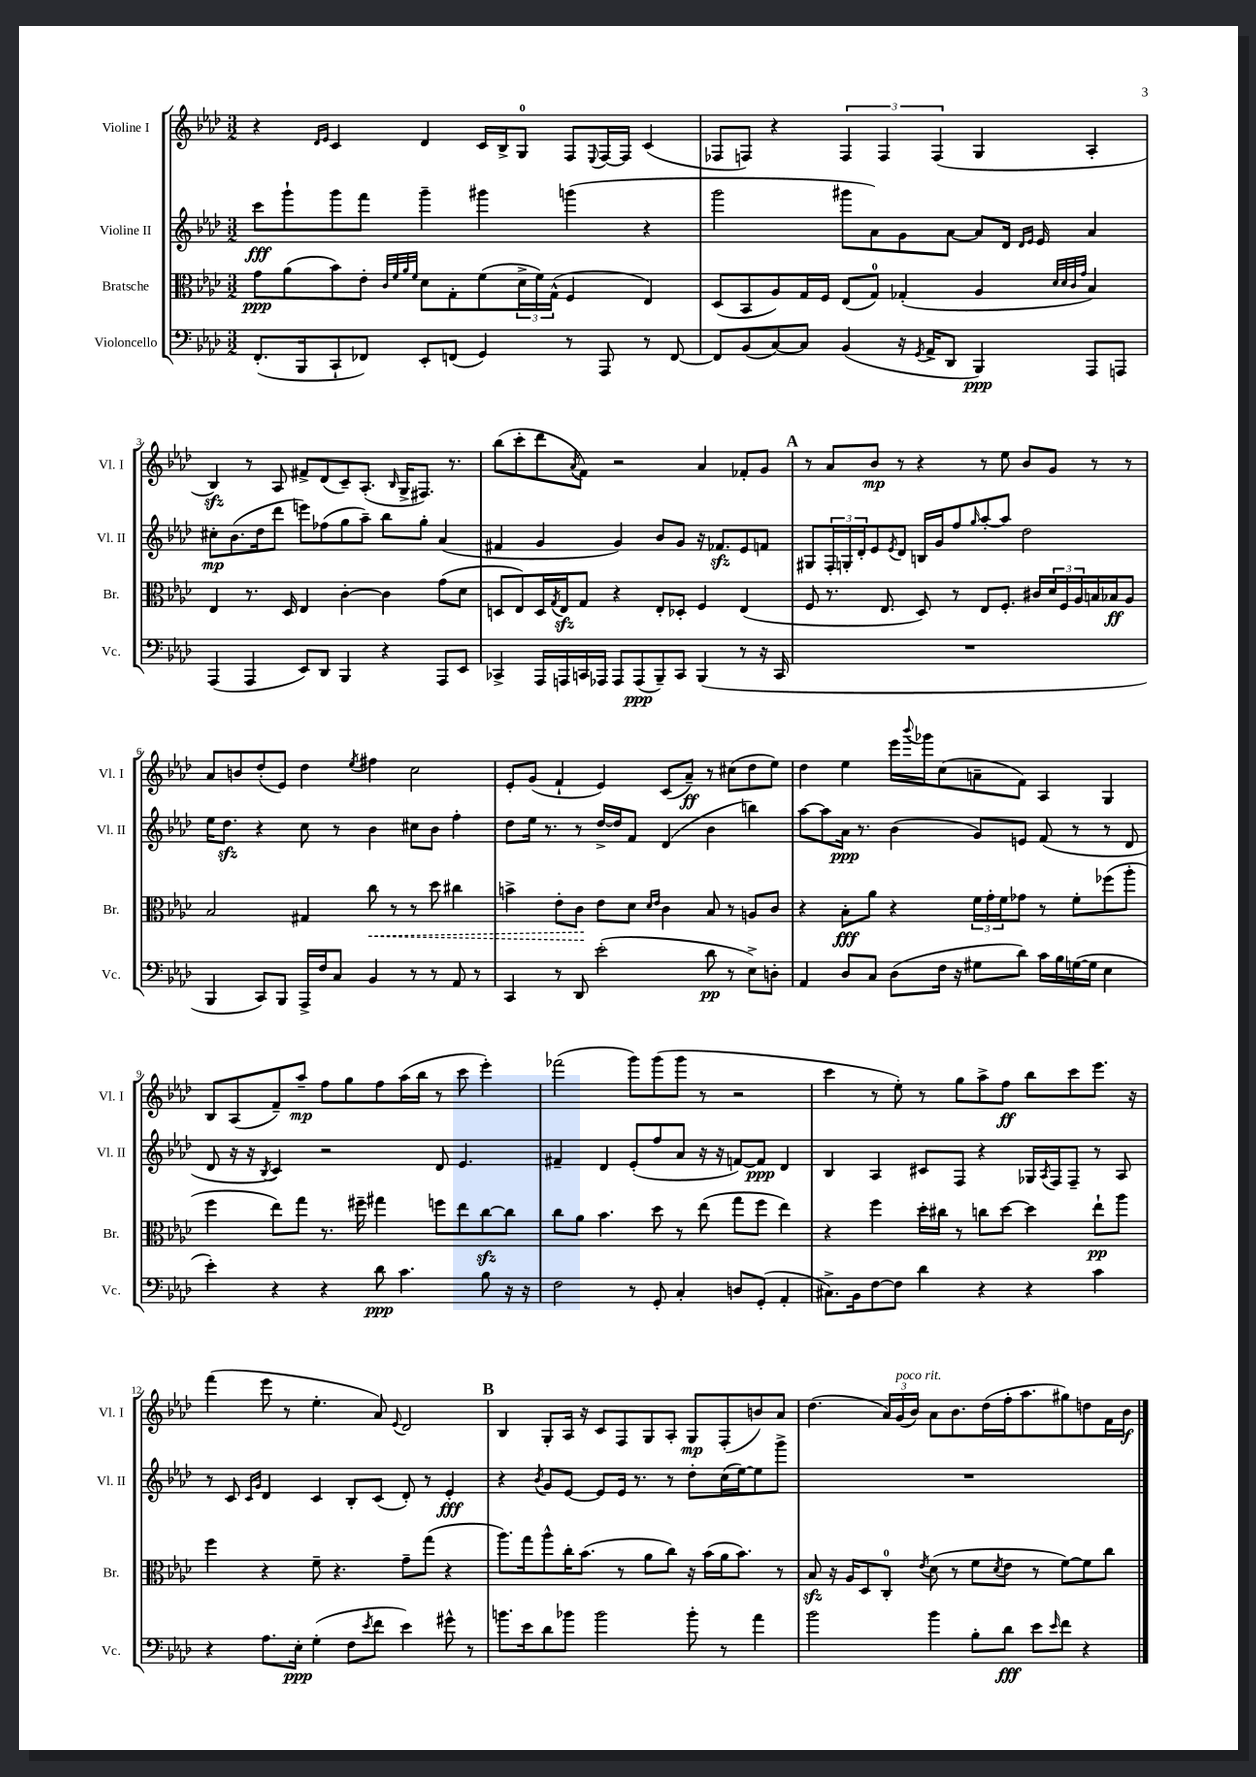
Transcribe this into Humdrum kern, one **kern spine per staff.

**kern	**kern	**kern	**kern
*staff4	*staff3	*staff2	*staff1
*clefF4	*clefC3	*clefG2	*clefG2
*k[b-e-a-d-]	*k[b-e-a-d-]	*k[b-e-a-d-]	*k[b-e-a-d-]
*M3/2	*M3/2	*M3/2	*M3/2
(8.FF'/L	8g\L	8ccc\L	4r
.	(8a-\	8ggg`\	.
16BBB-/k	.	.	.
.	.	.	16qqd-/LL
.	.	.	16qqe-/JJ
8CC`/	8b-\)	8ggg\	4c/
8FF-/J)	8e-'\J	8fff\J	.
.	32qqc/LLL	.	.
.	32qqf/	.	.
.	32qqa-/	.	.
.	32qqf/JJJ	.	.
8EE-'/L	8d-\L	4ggg~\	4d-/
(8FF/J	8G'\	.	.
4GG/)	(8f\	4ggg#\	16c/LL
.	.	.	16B-^/J
.	24d-^\L	.	8G/J
.	24f\)	.	.
.	(24G^^\JJ	.	.
8r	4F/	(4ggg\	8F/L
.	.	.	8qqE-/
8AAA-/	.	.	[16F/L
.	.	.	16F/]JJ
8r	4E-/)	4r	(4c/
[8FF/	.	.	.
=	=	=	=
8FF/]L	(8D-/L	2ggg\	8F-/L
(8BB-/	8BB-/	.	8F/J)
[8C/)	8A-/)	.	4r
8C/]J	16G/L	.	.
.	16F/JJ	.	.
(4BB-/	(8E-/L	8ggg#\L	6F/
.	8G/J)	8a-\)	.
.	.	.	6F/
16r	(4G-'/	8g\	.
8qGG/	.	.	.
16AA-^/LK	.	.	.
.	.	.	(6F/
8DD-/J	.	[8a-\J	.
4BBB-/)	4A-/	8a-/]L	4G/
.	.	16d-/Jk	.
.	.	16qqd-/LL	.
.	.	16qqe-/JJ	.
.	.	16e-/	.
.	32qqd-/LLL	.	.
.	32qqd-/	.	.
.	32qqc/	.	.
.	32qqg/JJJ	.	.
8AAA-/L	4B-/)	4a-/	4A-'/
8AAA/J	.	.	.
=	=	=	=
(4AAA-/	4E-/	8cc#'\L	4B-/)
.	.	(8.b-\	.
4AAA-/	8.r	.	8r
.	.	16dd-\k	.
.	.	8ddd-\J	8A-/
.	16D-/	.	.
8EE-/L)	4E-/	8eee\L)	8f#^/L
8DD-/J	.	(8ff-\	(8d-/
4BBB-/	[4c'\	8gg\	8c~/)
.	.	8aa-~\J)	(8.A-'/J
4r	4c\]	8bb-\L	.
.	.	.	16qqB-/
.	.	.	16G^/LK
.	.	8gg'\J	8.F#/J)
8AAA-/L	(8g\L	(4a-/	.
.	.	.	8.r
8EE-/J	8d-\J	.	.
=	=	=	=
4CC-^/	8D/L	4f#/	(8bb-\L
.	8E-/)	.	8ccc'\
16AAA-/LL	16D/L	4g/	8ddd-\
.	8qG/	.	.
16AAA/	16E-/J	.	.
.	.	.	8qa-/
16CC/	8G/J	.	8f\J)
16AAA-/JJ	.	.	.
8AAA-/L	4r	4g/)	2r
(8AAA-/	.	.	.
8BBB-~/)	8E-'/L	8b-/L	.
8CC/J	8D-'/J	8g/J	.
(4BBB-/	4F/	16r	4a-/
.	.	8.f-/L	.
8r	(4E-/	8e-/	8f-'/L
16r	.	8f/J	8g/J
16CC/	.	.	.
=	=	=	=
1.r	8F/	8G#/L	8r
.	8.r	24F'/L	8a-/L
.	.	24G'/	.
.	.	24d-'/J	.
.	.	8e-/	8b-/J
.	8.E-/	.	.
.	.	8qe-/	.
.	.	8d-/J	8r
.	8D-/)	16B/LL	4r
.	.	16g/J	.
.	8r	8ff/	.
.	.	16qqgg/	.
.	8E-/L	[8aa-'/	8r
.	8.F'/J	8aa-/]J	8ee-\
.	.	2dd-\	8b-/L
.	16c#/LL	.	.
.	24d-/	.	8g/J
.	24F/	.	.
.	24A-/	.	.
.	16B/	.	8r
.	16B-/J	.	.
.	8A-/J	.	8r
=	=	=	=
4BBB-/	2B-/	16ee-\LK	8a-/L
.	.	8.dd-\J	.
.	.	.	8b/
8CC/L)	.	4r	(8dd-'/
8BBB-/J	.	.	8e-/J)
16AAA-^/LL	4G#/	8cc\	4dd-\
16F/J	.	.	.
8C/J	.	8r	.
.	.	.	8qee-/
4BB-/	8cc\	4b-\	4ff#\
.	8r	.	.
8r	8r	8cc#\L	2cc\
8r	8dd-\	8b-\J	.
8AA-/	4cc#\	4ff'\	.
8r	.	.	.
=	=	=	=
4CC/	4b^\	8dd-\L	8e-'/L
.	.	16ee-\Jk	(8g/J
.	.	8.r	.
8r	8e-'\L	.	4f`/
8DD-/	8c\J	8r	.
(2e-'\	8e-\L	[16dd-^/LL	4e-/)
.	.	16dd-/]J	.
.	8d-\J	8f/J	.
.	16qqd-/LL	.	.
.	16qqe-/JJ	.	.
.	4c\	(4d-/	(8c/L
.	.	.	8a-~/J)
8d-\	8B-/	4b-\	8r
8r	8r	.	(8cc#\L
8E-^\L)	8A/L	4bb\)	8dd-\
8D'\J	8c/J	.	8ee-\J)
=	=	=	=
4AA-/	4r	[8aa-\L	4dd-\
.	.	8aa-\]	.
8D-/L	8B-'\L	16a-\Jk	4ee-\
.	.	8.r	.
8C/J	8a-\J	.	.
(8D-\L	4r	(4b-\	16eee-\LL
.	.	.	8qqbbb-/
.	.	.	16ggg-\J
16F\Jk	.	.	(8cc\
16r	.	.	.
8G#\L	24f\LL	8g/L)	8a~\
.	24g'\	.	.
.	24f\J	.	.
8d-\J)	8g-\J	8e/J	8f\J)
16c\LL	8r	(8f/	4A-/
16B-\	.	.	.
([16G\	8f'\L	8r	.
16G\]JJ	.	.	.
4E-\	(8ff-\	8r	4G/
.	8aa-'\J	8d-/	.
=	=	=	=
4e-'\)	4ff\	8d-/	8B-/L
.	.	16r	(8A-/
.	.	16r	.
.	.	8qB-/	.
4r	8ee-\L)	4c/)	8f~/)
.	8gg\J	.	8aa-~/J
4r	8.r	2r	8ff\L
.	.	.	8gg\
.	16ff#~\	.	.
8d-\	4gg#\	.	8ff\
4.c\	.	.	(16aa-\L
.	.	.	16bb-\JJ
.	8ff\L	8d-/	8r
.	8ee-\	4.e-/	8ccc\
8B-\	[8cc\	.	4eee-'\)
16r	8cc\]J	.	.
16r	.	.	.
=	=	=	=
2F\	8cc\L	4f#~/	(2fff-\
.	8a-\J	.	.
.	4.b-\	4d-/	.
8r	.	(8e-'/L	8ggg\L)
8GG'/	8dd-\	8ff/	(8ggg\
4C'/	8r	8a-/J	8ggg\J
.	(8ee-\	16r	8r
.	.	16r	.
8D/L	8gg\L	[8f/L)	2r
(8GG'/J	8ff\J	8f/]J	.
4AA-'/	4ee-\)	4d-/	.
=	=	=	=
8.C#^\L)	4r	4B-/	4ccc\
16BB-\k	.	.	.
[8F\	4ff\	4A-/	8r
8F\]J	.	.	8ee-'\)
4d-\	16dd-'\LL	8c#/L	8r
.	16cc#\JJ	.	.
.	8r	8F/J	8gg\L
4r	8cc\L	4r	8aa-^\
.	[8dd-\J	.	8ff\J
4r	4dd-\]	16G-/LL	8bb-\L
.	.	8qA-/	.
.	.	16F/J	.
.	.	8F~/J	8ccc\
4c\	8ee-`\L	8r	8.eee-\J
.	8aa-\J	8A-/	.
.	.	.	16r
=	=	=	=
4r	4ff\	8r	(4fff\
.	.	8c/	.
.	.	16qqc/LL	.
.	.	16qqg/JJ	.
8.A-\L	4r	4d-/	8eee-\
.	.	.	8r
16E-'\Jk	.	.	.
(4G'\	8f~\	4c/	4.ee-'\
.	4.r	.	.
8F\L	.	8B-'/L	.
8qe-/	.	.	.
8f\J	.	(8c/J	8a-/)
.	.	.	8qqe-/
4e-\)	8g~\L	8d-'/)	2d-/
.	(8gg\J	8r	.
8g#^^\	4r	4e-'/	.
8r	.	.	.
=	=	=	=
8.b\L	8.aa-\L)	4r	4B-/
16e-\k	16gg\k	.	.
.	.	8qb-/	.
8d-\	8aa-^^\	8g/L	8G'/L
8b-\J	16cc'\K	[8e-/J	16A-/Jk
.	(8.b-\J	.	16r
2b-\	.	8e-/]L	8c/L
.	8r	16e-/Jk	8F/
.	.	8.r	.
.	8a-\L	.	8G/
.	8cc\J)	8r	8A-'/J
8b-'\	16r	8dd-'\L	8G/L
.	(16b-\LL	.	.
8r	16a-\J	(16cc\L	(8F'/
.	8.b-\J)	[16ee-\J)	.
4a-\	.	8ee-\]	8b/)
.	8r	8ggg^\J	8a-/J
=	=	=	=
2b-\	8B-/	1.r	(4.dd-\
.	16r	.	.
.	16A-/LK	.	.
.	8D-/	.	.
.	8C'/J	.	24a-/LL)
.	.	.	(24g/
.	.	.	24b-/JJ)
.	8qe-/	.	.
4b-\	(8d-\	.	8a-\L
.	8r	.	8.b-\
8B-'\L	8f\L	.	.
.	.	.	(16dd-\L
.	8qd-/	.	.
8d-\J	8e-\J	.	16ff'\J
.	.	.	8.aa-\
8e-\L	8r	.	.
16qqe-/	.	.	.
8f\J	[8f\L)	.	8gg#\)
4r	8f\]	.	8dd\
.	8cc\J	.	16f\L
.	.	.	16b-\JJ
==	==	==	==
*-	*-	*-	*-
